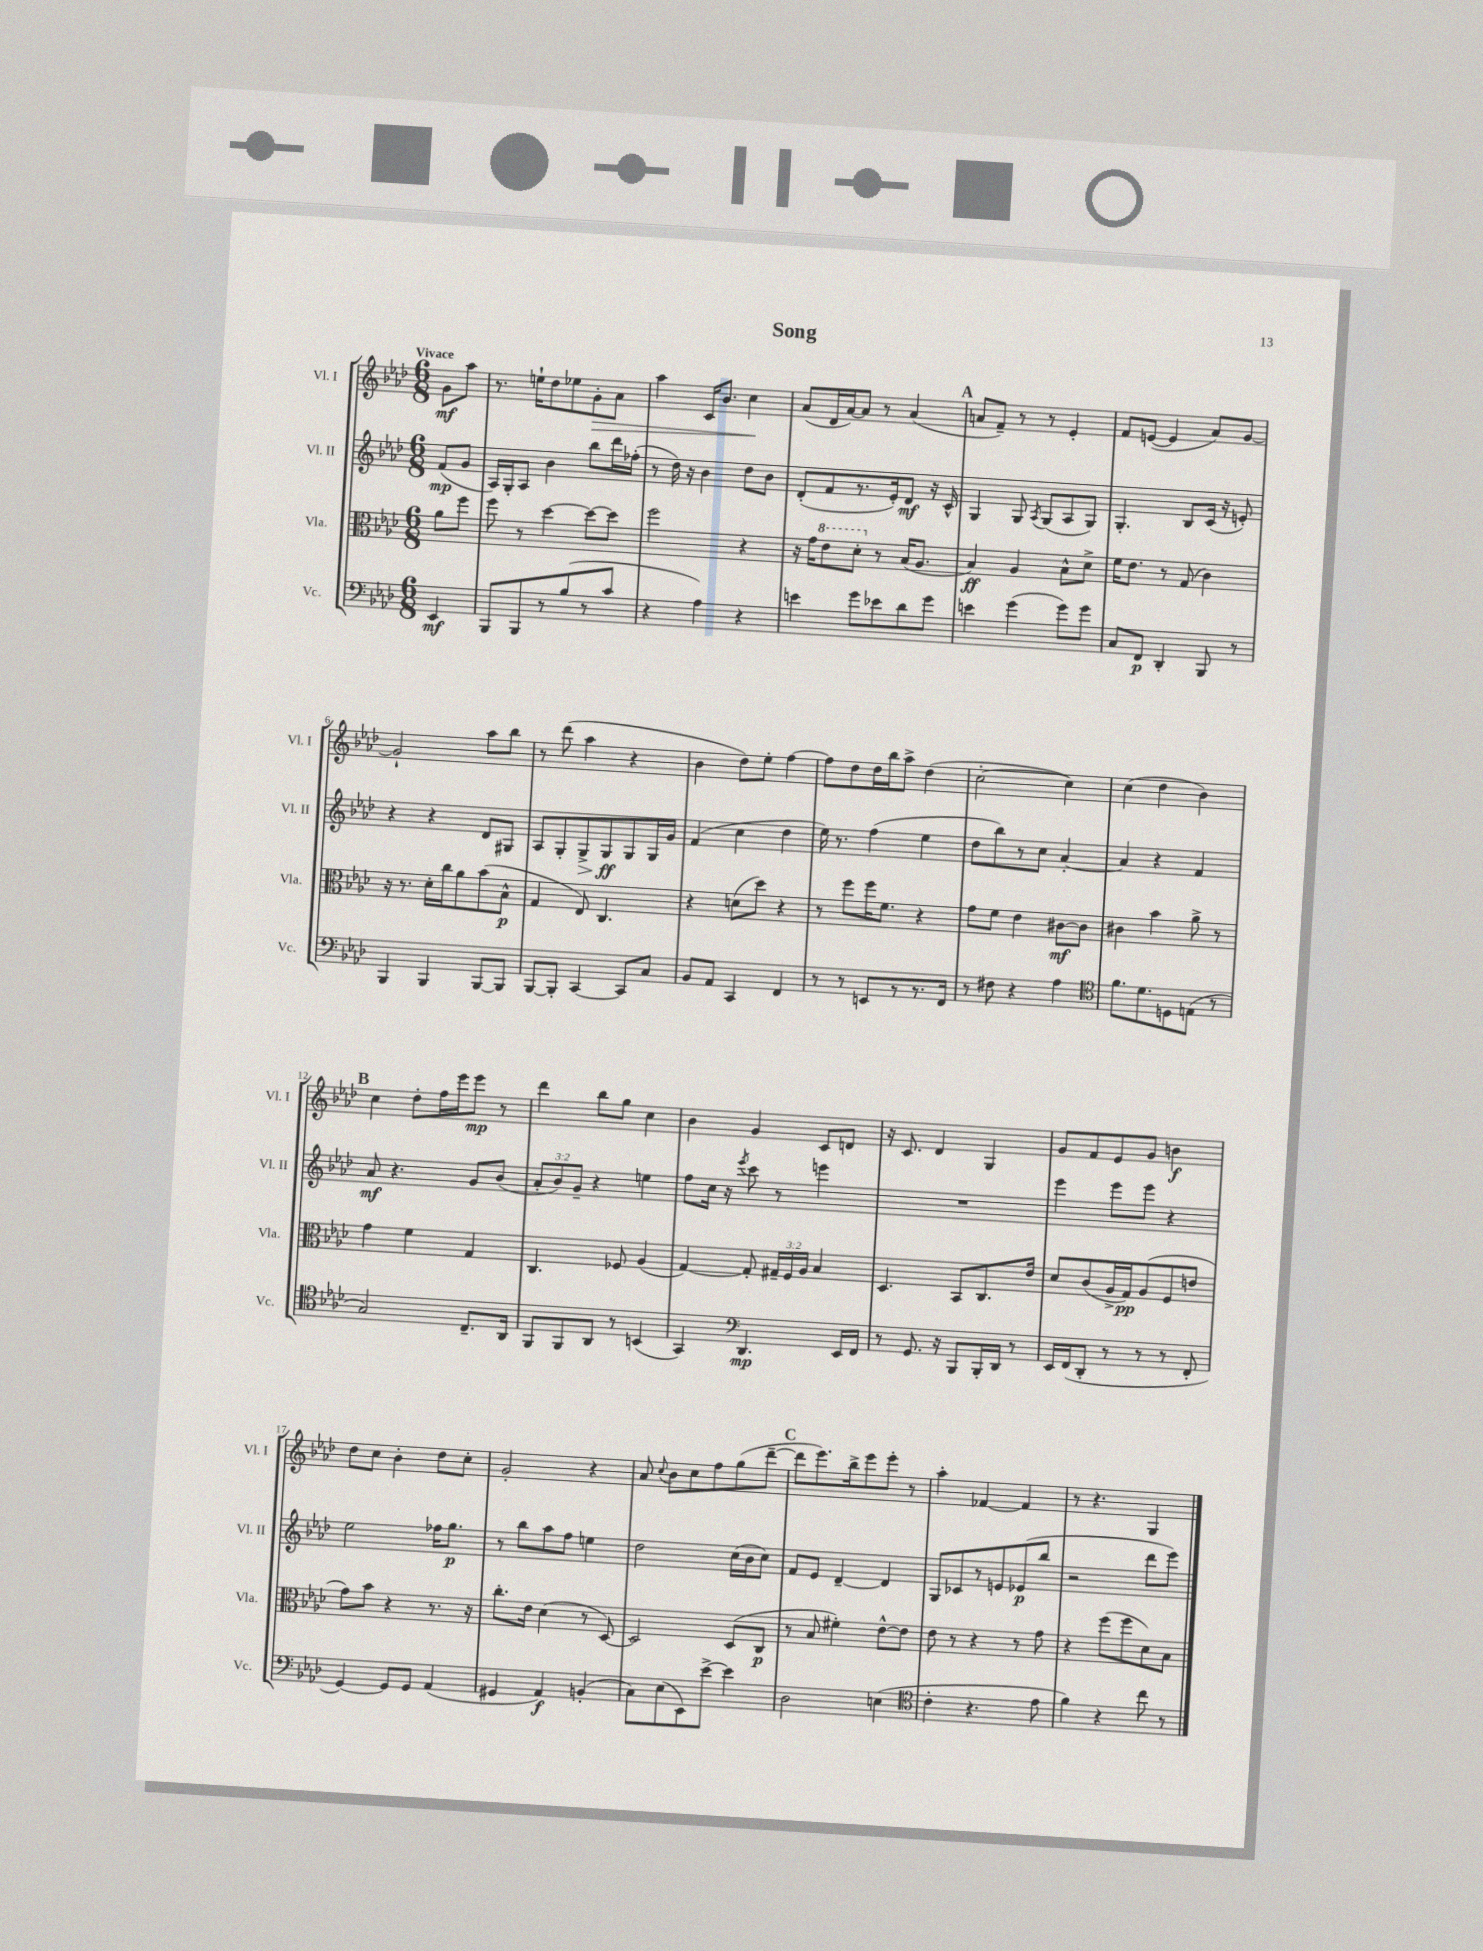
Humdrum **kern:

**kern	**kern	**kern	**kern
*staff4	*staff3	*staff2	*staff1
*clefF4	*clefC3	*clefG2	*clefG2
*k[b-e-a-d-]	*k[b-e-a-d-]	*k[b-e-a-d-]	*k[b-e-a-d-]
*M6/8	*M6/8	*M6/8	*M6/8
4EE-	8a-	(8f	8g
.	8ff	8g	8aa-
=	=	=	=
8BBB-	8ff	16A-)	8.r
.	.	16G'	.
8BBB-	8r	8A-	.
.	.	.	16ee`
8r	[4dd-	4b-	8dd-
(8B-	.	.	8ee-
8r	8dd-_	8bb-	8g'
8c	8dd-]	16ddd-	8a-
.	.	(16ff-'	.
=	=	=	=
4r	2ff	8r	4aa-
.	.	16dd-)	.
.	.	16r	.
4A-)	.	4b-	16c
.	.	.	8.b-
4r	4r	8dd-	4cc
.	.	8b-	.
=	=	=	=
4e	16r	(8d-'	(8a-
.	16g	.	.
.	8ee-	8f	16d-
.	.	.	[16a-)
8g	8dd-'	8.r	8a-]
8e-	8r	.	8r
.	.	16e-')	.
8d-	(16B-	8d-	(4a-
.	8.A-	.	.
8g	.	16r	.
.	.	16c^^	.
=	=	=	=
4e	4B-)	4G	8a
.	.	.	8f~)
(4g	4A-	8G	8r
.	.	8qA-	.
.	.	(8G	8r
8g)	8B-^^	8A-	4e-'
8g	8d-^	8G)	.
=	=	=	=
8C	16f	4.G'	8f
.	8.e-	.	.
8FF	.	.	([8e
4DD-'	8r	.	4e]
.	(8G	8B-	.
8BBB-	4c)	(16c	8a-)
.	.	16r	.
8r	.	8e')	[8g
=	=	=	=
4BBB-	16r	4r	2g`]
.	8.r	.	.
4BBB-	16d-'	4r	.
.	16cc	.	.
.	8a-	.	.
[8BBB-	(8b-	8d-	8aa-
8BBB-]	8B-^^	8G#	8bb-
=	=	=	=
[8BBB-	4G	8A-	8r
8BBB-']	.	8G'	(8ddd-
[4CC	8E-)	8G^	4aa-
.	4.C	8G	.
8CC]	.	8G	4r
8C	.	16G	.
.	.	16g	.
=	=	=	=
8BB-	4r	(4f	4b-
8AA-	.	.	.
4CC	(8d	4cc	8dd-)
.	8dd-)	.	8ee-'
4FF	4r	4dd-	[4ff
=	=	=	=
8r	8r	16ee-)	8ff]
.	.	8.r	.
8r	8ff	.	8dd-
8EE	16ff	(4ff	16dd-
.	8.f	.	16bb-
8r	.	.	8aa-^
8.r	4r	4ee-	(4dd-
16FF	.	.	.
=	=	=	=
8r	8g	8dd-	[2cc'
8F#	8f	8bb-)	.
4r	4e-	8r	.
.	.	8cc	.
4A-	[8c#	[4a-'	4cc])
.	8c#]	.	.
=	=	=	=
*clefC4	*	*	*
8.f	4c#	4a-]	(4cc
8.d-	.	.	.
.	4b-	4r	4dd-
8D	.	.	.
(8E	8a-^	4f	4b-)
8r	8r	.	.
=	=	=	=
2G)	4g	8a-	4cc
.	.	4.r	.
.	4f	.	8dd-'
.	.	.	16ff
.	.	.	16eee-
8.C~	4G	8g	8eee-
.	.	(8b-	8r
16AA-	.	.	.
=	=	=	=
8FF	4.C	12a-'	4ddd-
.	.	12b-)	.
8FF	.	.	.
.	.	12g~	.
8AA-	.	4r	8bb-
8r	8F-	.	8gg
(4BB	(4A-	4ee	4cc
=	=	=	=
4GG)	[4G)	8ff	4b-
.	.	16cc	.
.	.	16r	.
*clefF4	*	*	*
.	.	8qeee-	.
4.DD-	8G']	8ccc	4g
.	24G#~	8r	.
.	24F	.	.
.	24A-	.	.
.	4B-	4eee	8c
16EE-	.	.	8d
16FF	.	.	.
=	=	=	=
8r	4.D-	2.r	16r
.	.	.	8.c
8.GG	.	.	.
.	.	.	4d-
16r	.	.	.
8BBB-	8BB-	.	.
16BBB-'	8.C	.	4G
16DD-	.	.	.
8r	.	.	.
.	16e-	.	.
=	=	=	=
16EE-	8d-	4eee-	8g
(16FF	.	.	.
8DD-'	(8c	.	8f
8r	16A-^	8eee-	8e-
.	16G)	.	.
8r	(8A-	8eee-	8g
8r	8F	4r	4b
8FF'	8e	.	.
=	=	=	=
[4GG)	8g)	2ee-	8dd-
.	8b-	.	8cc
8GG]	4r	.	4b-'
8GG	.	.	.
(4AA-	8.r	16ff-	8dd-
.	.	8.gg	.
.	.	.	8cc'
.	16r	.	.
=	=	=	=
4GG#	8.cc'	8r	2g'
.	.	8bb-	.
.	16e-	.	.
4AA-)	(4d-	8aa-	.
.	.	8ff	.
(4BB'	8r	4ee	4r
.	[8D-)	.	.
=	=	=	=
8C)	2D-]	2dd-	8a-
.	.	.	8qqcc
(8E-	.	.	8b-
8EE-)	.	.	8cc
[8e-^	.	.	8ff
4e-]	(8D-	(16cc	(8gg
.	.	16b-	.
.	8C	8cc)	[8ddd-~
=	=	=	=
2D-	8r	8f	8ddd-]
.	8B-	8e-	8.eee-)
.	4f#')	[4d-~	.
.	.	.	16bb-^
.	.	.	8eee-
(4E	[8e-^^	4d-]	8eee-'
.	8e-]	.	8r
=	=	=	=
*clefC4	*	*	*
4c'	8e-	8G	4aa-'
.	8r	8c-	.
4.r	4r	8r	[4f-
.	.	8e	.
.	8r	(8e-	4f-]
8e-	8g	8bb-	.
=	=	=	=
4f)	4r	2r	8r
.	.	.	4.r
4r	(8ff	.	.
.	8ff	.	.
8cc	8d-)	8ddd-	4G
8r	8B-	8eee-)	.
==	==	==	==
*-	*-	*-	*-
